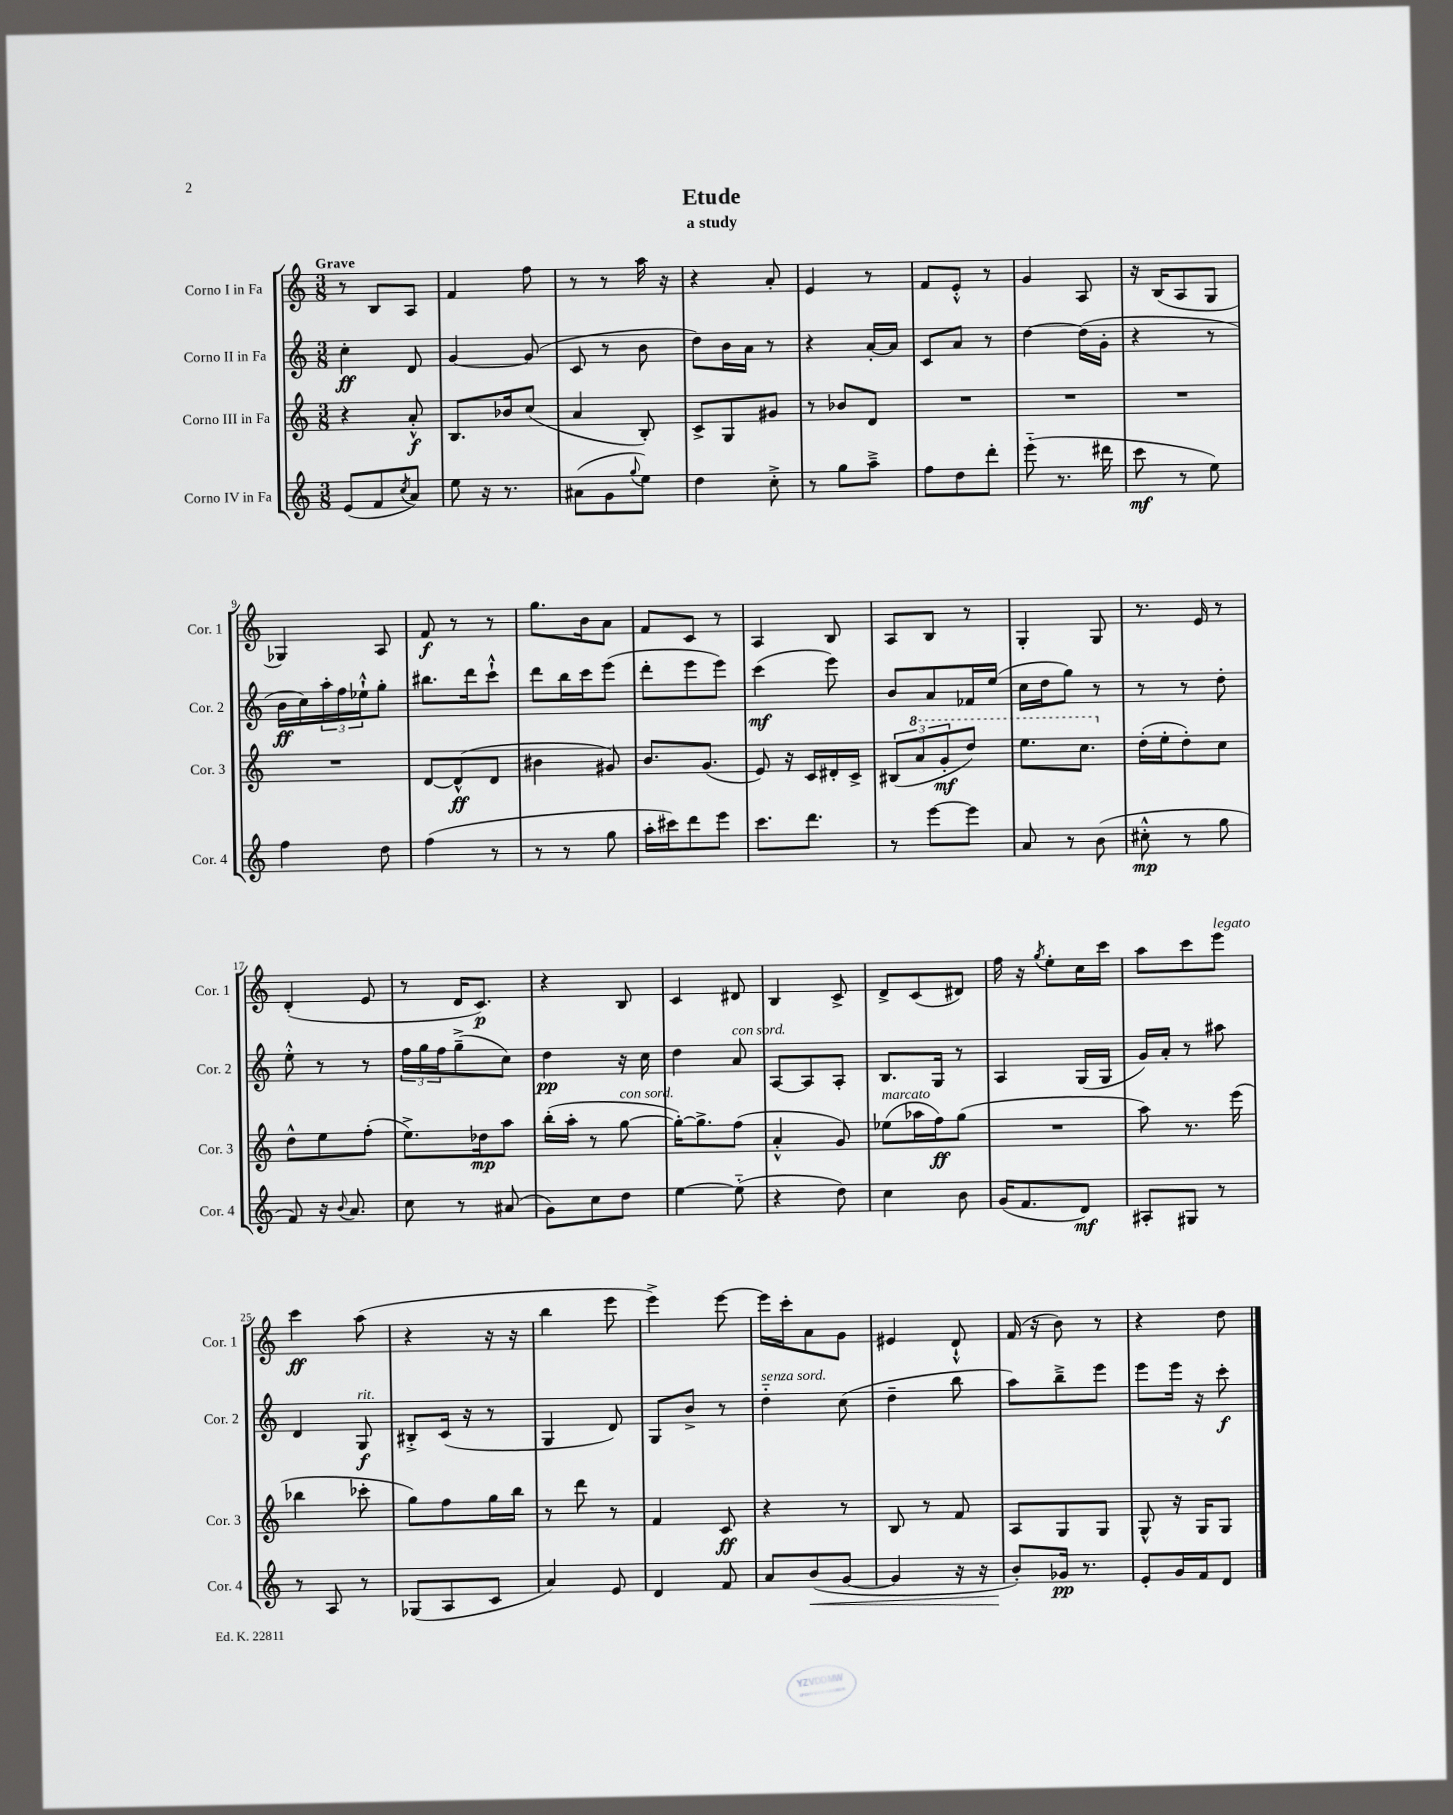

**kern	**kern	**kern	**kern
*staff4	*staff3	*staff2	*staff1
*clefG2	*clefG2	*clefG2	*clefG2
*k[]	*k[]	*k[]	*k[]
*M3/8	*M3/8	*M3/8	*M3/8
(8e	4r	4cc'	8r
8f	.	.	8B
8qcc	.	.	.
8a)	8a'^^	8d	8A
=	=	=	=
8ee	8.B	[4g	4f
16r	.	.	.
8.r	16b-	.	.
.	(8cc	(8g]	8ff
=	=	=	=
(8a#	4a	8c	8r
8g	.	8r	8r
8qqgg	.	.	.
8ee)	8B')	8b	16aa
.	.	.	16r
=	=	=	=
4dd	8c^	8dd)	4r
.	8G	16b	.
.	.	16a	.
8cc'^	8g#	8r	8a'
=	=	=	=
8r	8r	4r	4e
8gg	8b-	.	.
8aa~^	8d	[16a'	8r
.	.	16a]	.
=	=	=	=
8ff	4.r	8c	8f
8dd	.	8a	8e'^^
8ddd'	.	8r	8r
=	=	=	=
(8eee'~	4.r	[4dd	4g
8.r	.	.	.
.	.	(16dd]	8A
16ddd#	.	16g'	.
=	=	=	=
8ccc	4.r	4r	16r
.	.	.	(16B
8r	.	.	8A
8ee)	.	8r	8G
=	=	=	=
4ff	4.r	16b	4G-)
.	.	16cc)	.
.	.	24aa'	.
.	.	24ff	.
.	.	24ee-`^^	.
8dd	.	8gg'	8A
=	=	=	=
(4ff	[8d	8.bb#	8f
.	(8d^^]	.	8r
.	.	16ddd	.
8r	8d	8ccc`^^	8r
=	=	=	=
8r	4b#	8ddd	8.gg
8r	.	16bb	.
.	.	16ccc	16b
8gg	8g#)	(8eee	8a
=	=	=	=
16aa'	8.b	8ddd'	8f
16ccc#)	.	.	.
8ddd	.	8eee	8c
.	(8.g	.	.
8eee	.	8eee)	8r
=	=	=	=
8.ccc	8e)	(4ccc	4A
.	16r	.	.
8.ddd	16c	.	.
.	16d#'	8eee)	8B
.	16c^	.	.
=	=	=	=
8r	(12B#	8b	8A
.	12aa	.	.
[8eee	.	8a	8B
.	12gg'	.	.
8eee]	8ddd)	16f-	8r
.	.	(16ee	.
=	=	=	=
8a	8.eee	16cc	4G'
.	.	16dd	.
8r	.	8gg)	.
.	8.ccc	.	.
(8b	.	8r	8G
=	=	=	=
8cc#'^^	(16dd'	8r	8.r
.	16ee'	.	.
8r	8dd')	8r	.
.	.	.	16e
8gg	8cc	8dd'	8r
=	=	=	=
8f)	8dd^^	8ee'^^	(4d'
16r	8ee	8r	.
8qqb	.	.	.
8.a	.	.	.
.	(8ff'	8r	8e
=	=	=	=
8cc	8.ee^)	24ff	8r
.	.	24gg	.
.	.	24ff	.
8r	.	(8gg~^	16d
.	16dd-	.	8.c)
(8a#	8aa	8cc)	.
=	=	=	=
8g)	(16bb'	4dd	4r
.	16aa'	.	.
8cc	8r	.	.
8dd	[8gg	16r	8B
.	.	16cc	.
=	=	=	=
[4ee	16gg'_)	4dd	4c
.	8.gg^]	.	.
(8ee'~]	(8ff	8a	8d#
=	=	=	=
4r	4a'^^	[8A	4B
.	.	8A]	.
8dd)	8g)	8A'	8c^
=	=	=	=
4cc	(8ee-	8.B	8d^
.	16aa-	.	(8c
.	16ff)	16G	.
8b	(8gg	8r	8d#)
=	=	=	=
(16g	4.r	4A	16ff
8.f	.	.	16r
.	.	.	8qgg
.	.	.	8ee'
8d)	.	(16G	16cc
.	.	16G	16ccc
=	=	=	=
8A#'	8aa)	16g)	8aa
.	.	16a'	.
8G#	8.r	8r	8ccc
8r	.	8aa#	8eee
.	(16eee	.	.
=	=	=	=
8r	4bb-	4d	4ccc
8A	.	.	.
8r	8ccc-'	8G	(8aa
=	=	=	=
(8G-	8gg)	8B#'^	4r
8A	8ff	(16c	.
.	.	16r	.
8c	16gg	8r	16r
.	16bb	.	16r
=	=	=	=
4a)	8r	4G	4bb
.	8ddd	.	.
8e	8r	8d)	8eee
=	=	=	=
4d	4f	8G	4eee^)
.	.	8b^	.
8f	8c	8r	[8eee
=	=	=	=
8a	4r	4dd'~	16eee]
.	.	.	16ccc'
(8b	.	.	8a
[8g	8r	(8cc	8g
=	=	=	=
4g]	8B	4dd~	4e#
.	8r	.	.
16r	8f	8bb	8d`^^
16r	.	.	.
=	=	=	=
8b')	8A	8aa)	(16f
.	.	.	16r
16g-	8G	8bb~^	8b)
8.r	.	.	.
.	8G	8eee	8r
=	=	=	=
8e'	8G^^	8eee	4r
16g	16r	16eee	.
16f	16G	16r	.
8d	8G	8ccc'	8dd
==	==	==	==
*-	*-	*-	*-
